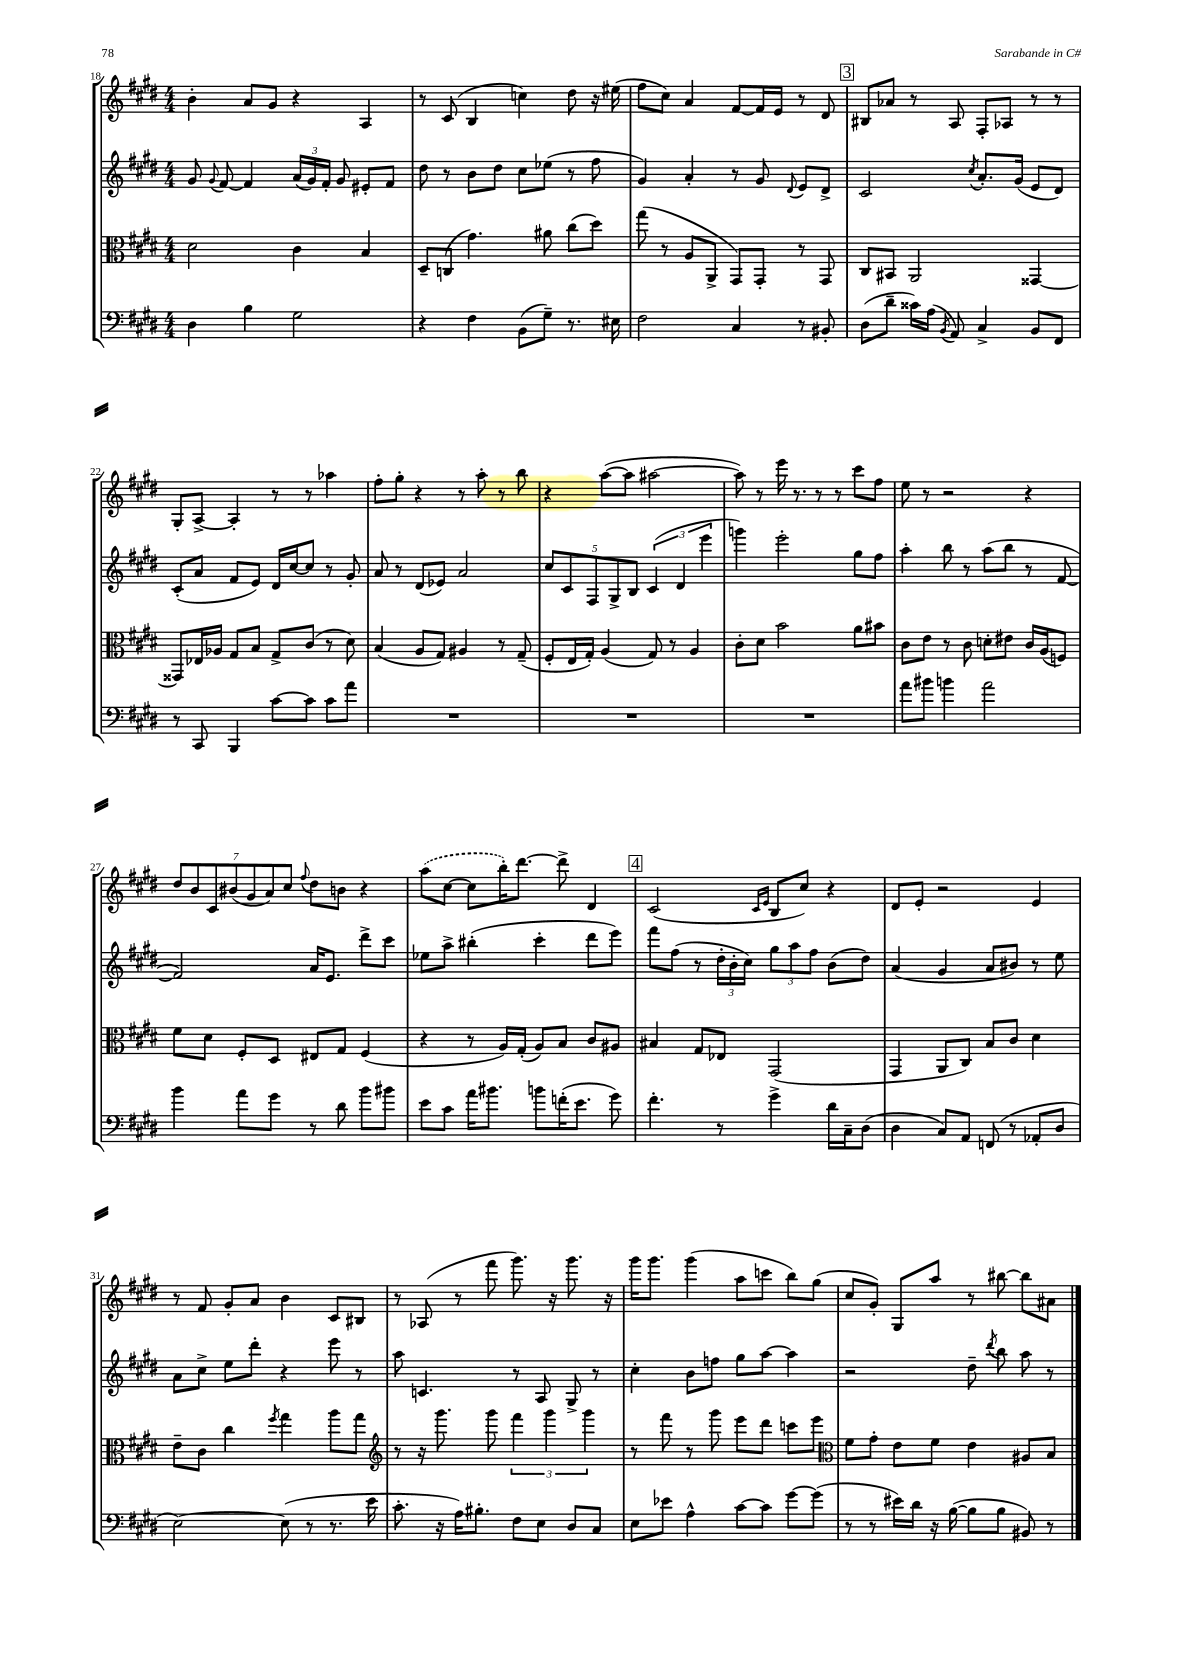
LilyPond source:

<<
\new StaffGroup <<
\new Staff = "s0" {
    \clef treble \key e \major \numericTimeSignature \time 4/4
    \autoBeamOff b'4-. a'8[ gis'8] r4 a4 |
    r8 cis'8( b4 c''4) dis''8 r16 eis''16( |
    fis''8[ cis''8]) a'4 fis'8[~ fis'16 e'16] r8 dis'8 |
    \mark \markup { \box "3" } bis8[ aes'8] r8 a8 fis8[-. aes8] r8 r8 |
    gis8[-. a8]~-> a4-. r8 r8 aes''4 |
    fis''8[-. gis''8]-. r4 r8 a''8-. r8 b''8 |
    r4 a''8[~( a''8] ais''2~ |
    ais''8) r8 e'''16 r8. r8 r8 cis'''8[ fis''8] |
    e''8 r8 r2 r4 |
    \tuplet 7/4 { dis''8[ b'8 cis'8 bis'8( gis'8 a'8) cis''8] } \appoggiatura { fis''8 } dis''8[ b'8] r4 |
    \once \slurDashed a''8[( cis''8]~ cis''8[ b''16-.) dis'''8.]~ dis'''8-> dis'4 |
    \mark \markup { \box "4" } cis'2( \grace { cis'16[ e'16] } b8[ cis''8]) r4 |
    dis'8[ e'8]-. r2 e'4 |
    r8 fis'8 gis'8[-. a'8] b'4 cis'8[ bis8] |
    r8 aes8( r8 fis'''8 gis'''8.) r16 gis'''8. r16 |
    gis'''16[ gis'''8.] gis'''4( a''8[ c'''8] b''8[) gis''8]( |
    cis''8[ gis'8]-.) gis8[ a''8] r8 bis''8~ bis''8[ ais'8] \bar "|." |
}
\new Staff = "s1" {
    \clef treble \key e \major \numericTimeSignature \time 4/4
    \autoBeamOff gis'8 \appoggiatura { gis'8 } fis'8~ fis'4 \tuplet 3/2 { a'16[( gis'16) fis'16]-. } gis'8 eis'8[-. fis'8] |
    dis''8 r8 b'8[ dis''8] cis''8[ ees''8]( r8 fis''8 |
    gis'4) a'4-. r8 gis'8 \appoggiatura { dis'8 } e'8[ dis'8]-> |
    \mark \markup { \box "3" } cis'2 \acciaccatura { cis''8 } a'8.[-. gis'16]( e'8[ dis'8]) |
    cis'8[-.( a'8] fis'8[ e'8]) dis'16[ cis''16~ cis''8] r8 gis'8-. |
    a'8 r8 dis'8[( ees'8]) a'2 |
    \tuplet 5/4 { cis''8[ cis'8 fis8 gis8-> b8] } \tuplet 3/2 { cis'4( dis'4 e'''4 } |
    g'''4) e'''2-. gis''8[ fis''8] |
    a''4-. b''8 r8 a''8[( b''8] r8 fis'8~ |
    fis'2) a'16[ e'8.] dis'''8[-> cis'''8] |
    ees''8[ a''8]-> bis''4-.( cis'''4-. dis'''8[ e'''8]) |
    \mark \markup { \box "4" } fis'''8[ fis''8]( r8 \tuplet 3/2 { dis''16[-. b'16-. cis''16]) } \tuplet 3/2 { gis''8[ a''8 fis''8] } b'8[( dis''8]) |
    a'4( gis'4 a'8[ bis'8]) r8 e''8 |
    a'8[ cis''8]-> e''8[ dis'''8]-. r4 e'''8 r8 |
    a''8 c'4. r8 a8 gis8-> r8 |
    cis''4-. b'8[ f''8] gis''8[ a''8]~ a''4 |
    r2 dis''8-- \acciaccatura { dis'''8 } b''8 a''8 r8 \bar "|." |
}
\new Staff = "s2" {
    \clef alto \key e \major \numericTimeSignature \time 4/4
    \autoBeamOff dis'2 cis'4 b4 |
    dis8[-- c8]( gis'4.) ais'8 cis''8[( dis''8]) |
    gis''8( r8 a8[ a,8]-> gis,8[) gis,8]-. r8 gis,8 |
    \mark \markup { \box "3" } cis8[ bis,8] a,2 gisis,4~ |
    gisis,8[ ees16 aes16] gis8[ b8] gis8[-> cis'8]( r8 dis'8) |
    b4( a8[ gis8]) ais4 r8 gis8--( |
    fis8[-. e16 gis16]-.) a4( gis8) r8 a4 |
    cis'8[-. dis'8] b'2 a'8[ bis'8] |
    cis'8[ e'8] r8 cis'8 d'8[-. eis'8] cis'16[ a16( f8]) |
    fis'8[ dis'8] fis8[-. dis8] eis8[ gis8] fis4( |
    r4 r8 a16[) gis16]-.( a8[) b8] cis'8[ ais8] |
    \mark \markup { \box "4" } bis4 gis8[ ees8] gis,2( |
    gis,4 a,8[ cis8]) b8[ cis'8] dis'4 |
    e'8[-- cis'8] cis''4 \acciaccatura { fis''8 } gis''4 a''8[ gis''8] |
    \clef treble r8 r16 gis'''8. gis'''8 \tuplet 3/2 { fis'''4 gis'''4 gis'''4 } |
    r8 fis'''8 r8 gis'''8 e'''8[ dis'''8] c'''8[ e'''8] |
    \clef alto fis'8[ gis'8]-. e'8[ fis'8] e'4 ais8[ b8] \bar "|." |
}
\new Staff = "s3" {
    \clef bass \key e \major \numericTimeSignature \time 4/4
    \autoBeamOff dis4 b4 gis2 |
    r4 fis4 b,8[( gis8]--) r8. eis16 |
    fis2 cis4 r8 bis,8-. |
    \mark \markup { \box "3" } dis8[( dis'8]-- cisis'16[) a16]( \acciaccatura { b,8 } a,8) cis4-> b,8[ fis,8] |
    r8 cis,8 b,,4 cis'8[~ cis'8] cis'8[ a'8] |
    R1 |
    R1 |
    R1 |
    a'8[ bis'8] b'4 a'2 |
    b'4 a'8[ gis'8] r8 dis'8 b'8[ bis'8] |
    e'8[ cis'8] a'16[ bis'8.] b'8[ f'16-.( e'8.] gis'8) |
    \mark \markup { \box "4" } fis'4.-. r8 gis'4-> dis'16[ cis16-- dis8]( |
    dis4 cis8[) a,8] f,8( r8 aes,8[-. dis8] |
    e2~) e8( r8 r8. e'16 |
    cis'8.-. r16 a16[) bis8.]-. fis8[ e8] dis8[ cis8] |
    e8[ ees'8] a4-^ cis'8[~ cis'8] gis'8[~ gis'8]( |
    r8 r8 eis'16[) dis'16] r16 b16~( b8[ b8] bis,8) r8 \bar "|." |
}
>>
>>
\layout { \context { \Score currentBarNumber = #18 } }
